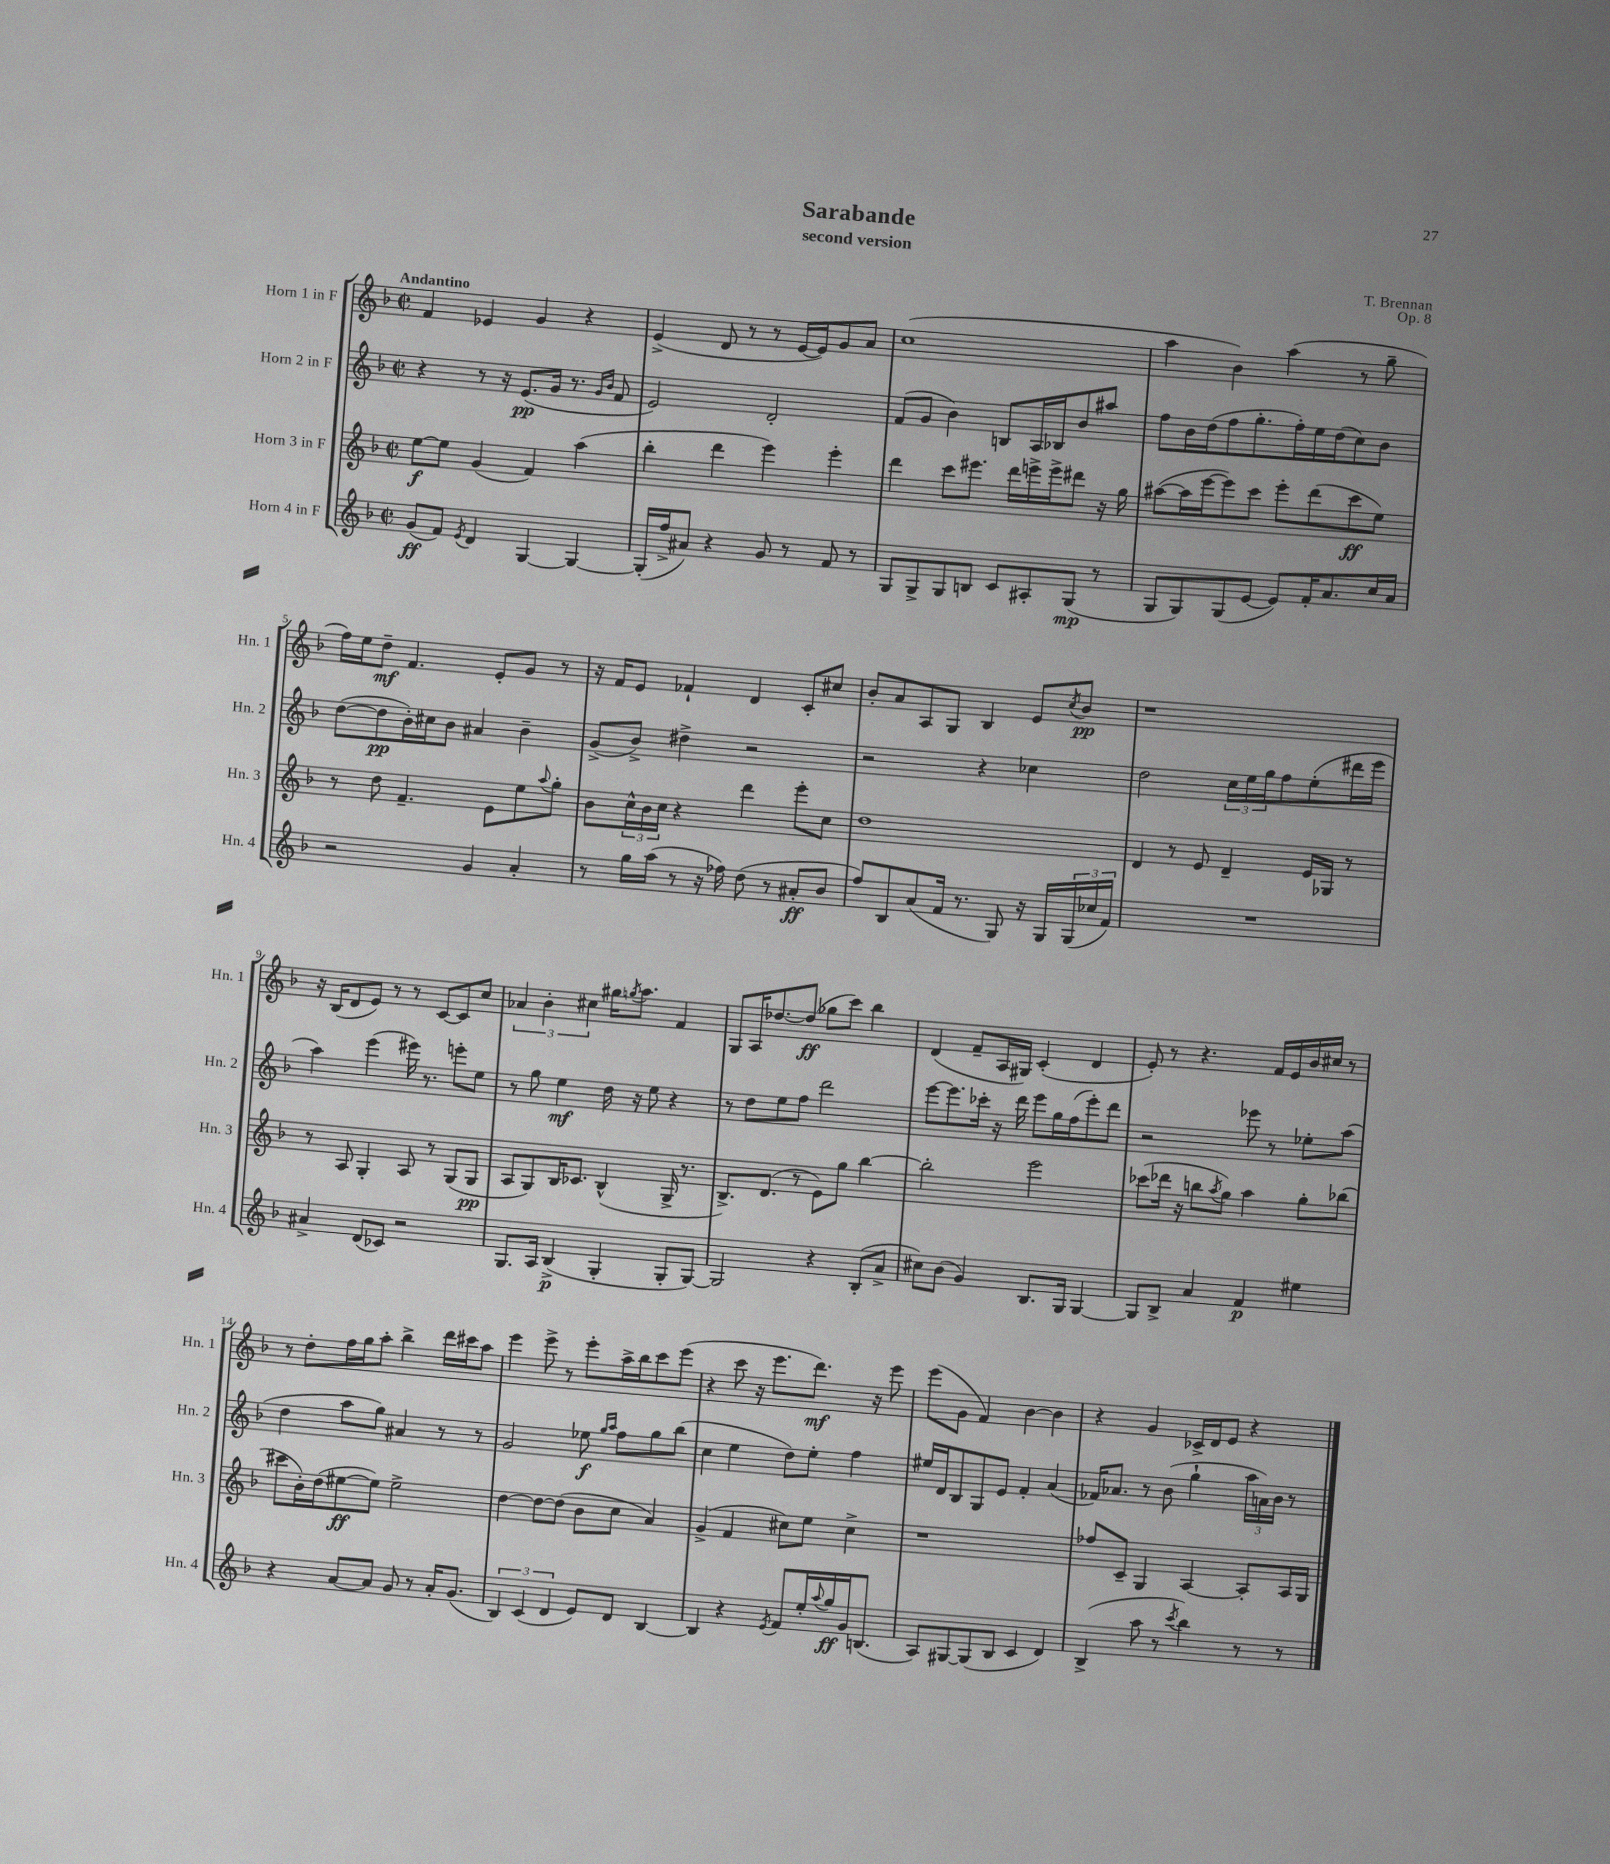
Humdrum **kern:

**kern	**kern	**kern	**kern
*staff4	*staff3	*staff2	*staff1
*clefG2	*clefG2	*clefG2	*clefG2
*k[b-]	*k[b-]	*k[b-]	*k[b-]
*M2/2	*M2/2	*M2/2	*M2/2
*met(c|)	*met(c|)	*met(c|)	*met(c|)
(8g	[8ee	4r	4f
8f)	8ee]	.	.
8qe	.	.	.
4d	(4g	8r	4e-
.	.	16r	.
.	.	(8.e	.
[4G	4f)	.	4g
.	.	16g	.
.	.	8.r	.
4G_	(4aa	.	4r
.	.	16qqg	.
.	.	16qqb-	.
.	.	8f	.
=	=	=	=
(16G']	4bb-'	2e)	(4e^
16ff^	.	.	.
8a#)	.	.	.
4r	4ddd	.	8d
.	.	.	8r
8g	4eee)	2d'	8r
8r	.	.	[16e
.	.	.	16e])
8f	4eee'	.	8g
8r	.	.	8a
=	=	=	=
8G	4ddd	(8f	(1cc
8G^	.	8g	.
8G	8ccc	4b-)	.
8B	8.eee#	.	.
8c	.	8B	.
.	16ddd	.	.
8A#'	16eee^	16A	.
.	16eee^	16B-	.
(8G	8ddd#	8b-	.
8r	16r	8aa#	.
.	16gg	.	.
=	=	=	=
8G	([8aa#	8ff	4aa
8G)	16aa#]	16b-	.
.	[16eee	(16dd	.
(8G	8eee])	8ff	4b-)
[8e	8ccc	8.gg'	.
8e])	8eee'	.	(4aa
.	.	16ff')	.
16f'	(8ddd	16ee	.
8.a	.	(16dd	.
.	8ccc	8cc)	8r
16cc	8ee)	8b-	8gg~
16a	.	.	.
=	=	=	=
2r	8r	([8dd	16ff)
.	.	.	16ee
.	8dd	8dd]	8dd~
.	4.f~	16b-')	4.f
.	.	16cc#	.
.	.	8b-	.
4g	.	4a#	.
.	8e	.	8e'
4a'	8ee	4b-~	8g
.	8qqaa	.	.
.	8gg'	.	8r
=	=	=	=
8r	8b-	(8g^	16r
.	.	.	16f
16gg	24cc^^	8b-^)	8e
.	24b-	.	.
(16aa	.	.	.
.	24cc	.	.
8r	4r	4dd#^	4f-`
16r	.	.	.
16ff-)	.	.	.
(8dd	4ddd	2r	4d
8r	.	.	.
8a#'	8eee'	.	8c'
8b-	8cc	.	8cc#
=	=	=	=
8ff)	1dd	2r	8b-'
8B-	.	.	8a
(8a	.	.	8A
16f	.	.	8G
8.r	.	.	.
.	.	4r	4B-
8G)	.	.	.
16r	.	4cc-	8e
16G	.	.	.
.	.	.	8qcc
(24G	.	.	8b-
24cc-	.	.	.
24f)	.	.	.
=	=	=	=
1r	4d	2dd	1r
.	8r	.	.
.	8e	.	.
.	4d~	24cc	.
.	.	24ee	.
.	.	24gg	.
.	.	8ff	.
.	16e	(8ee'	.
.	16G-	.	.
.	8r	16ddd#	.
.	.	16eee	.
=	=	=	=
4a#^	8r	4aa)	16r
.	.	.	(16B-
.	8A	.	8d
(8d	4G'	(4eee	8e)
8c-)	.	.	8r
2r	8A	16eee#)	8r
.	.	8.r	.
.	8r	.	[8c
.	(8G	8eee'	8c]
.	8G	8ee	8cc
=	=	=	=
8.G	8A	8r	6a-
.	8G)	8gg	.
.	.	.	6b-'
16A	.	.	.
(4B-^	16B-	4ee	.
.	8.c-	.	.
.	.	.	6cc#
4G'	(4B-^^	16dd	16gg#
.	.	.	8qgg
.	.	16r	8.aa
.	.	8ee	.
8G'	16G^	4r	4f
.	8.r	.	.
[8G)	.	.	.
=	=	=	=
2G]	8.B-^)	8r	8G
.	.	8dd	16A
.	(8.d	.	[8.dd-
.	.	8ee	.
.	8r	8ff	(8dd-]
4r	8e)	2ddd	8gg-
.	8gg	.	8ccc)
(8B-'	[4bb-	.	4bb-
8a^	.	.	.
=	=	=	=
8cc#)	2bb-']	[8eee	(4d
(8b-	.	8.eee]	.
4g)	.	.	8f~
.	.	16ccc-'	.
.	.	16r	16A
.	.	16ddd	16G#)
8.B-	2eee	8eee	(4c'
.	.	16gg	.
16G	.	(16ff	.
[4G	.	8eee')	4d
.	.	8ddd	.
=	=	=	=
8G]	(8ccc-	2r	8e')
8B-^	16ddd-	.	8r
.	16r	.	.
4a	8bb	.	4.r
.	8qaa	.	.
.	8gg)	.	.
4f	4aa	8eee-	.
.	.	8r	16f
.	.	.	16e
4ee#	8gg'	8ee-'	16b-
.	.	.	16cc#
.	(8bb-	(8aa	8r
=	=	=	=
4r	8ccc#	4dd	8r
.	16b-')	.	8dd'
.	(16dd	.	.
[8a	[8ee#	8aa	16ff
.	.	.	16gg
8a]	8ee#])	8gg)	8aa'
8g	2ee#^	4a#	4bb-^
8r	.	.	.
16a'	.	8r	16ddd
(8.g	.	.	16ccc#
.	.	8r	8aa
=	=	=	=
6B-)	[4dd	2g	4eee
(6c	.	.	.
.	8dd_	.	8eee^
6d	.	.	.
.	(8dd]	.	8r
8e)	8b-	8ee-	8eee'
.	.	16qqgg	.
.	.	16qqaa	.
8d	8cc	8ff	16aa^
.	.	.	16bb-
[4B-	4a)	8gg	8ccc
.	.	(8bb-	(8eee
=	=	=	=
4B-]	(4g^	4cc	4r
4r	4f	4ee	8ccc
.	.	.	16r
.	.	.	8.eee
8qe	.	.	.
8f	8cc#)	8dd)	.
16ee'	8ee	8ee'	8.ddd)
8qqaa	.	.	.
16gg	.	.	.
16g	4cc#^	4ff	.
(8.B	.	.	16r
.	.	.	8eee
=	=	=	=
8A)	1r	16ee#	(8eee
.	.	16d	.
[8G#	.	8B-	8g
(8G#]	.	8G	4f)
8B-	.	8e	.
4c	.	4f'	[4b-
4d)	.	(4a	4b-]
=	=	=	=
(4B-^	8ff-	16f-)	4r
.	.	8.a-	.
.	8c~	.	.
8aa	4G	8r	4g
8r	.	(8b-	.
8qccc	.	.	.
4bb-)	[4A	4gg`	16c-^
.	.	.	16d
.	.	.	8e
8r	8A']	24aa	4r
.	.	24a)	.
.	.	24b-	.
8r	16A	8r	.
.	16G	.	.
==	==	==	==
*-	*-	*-	*-
